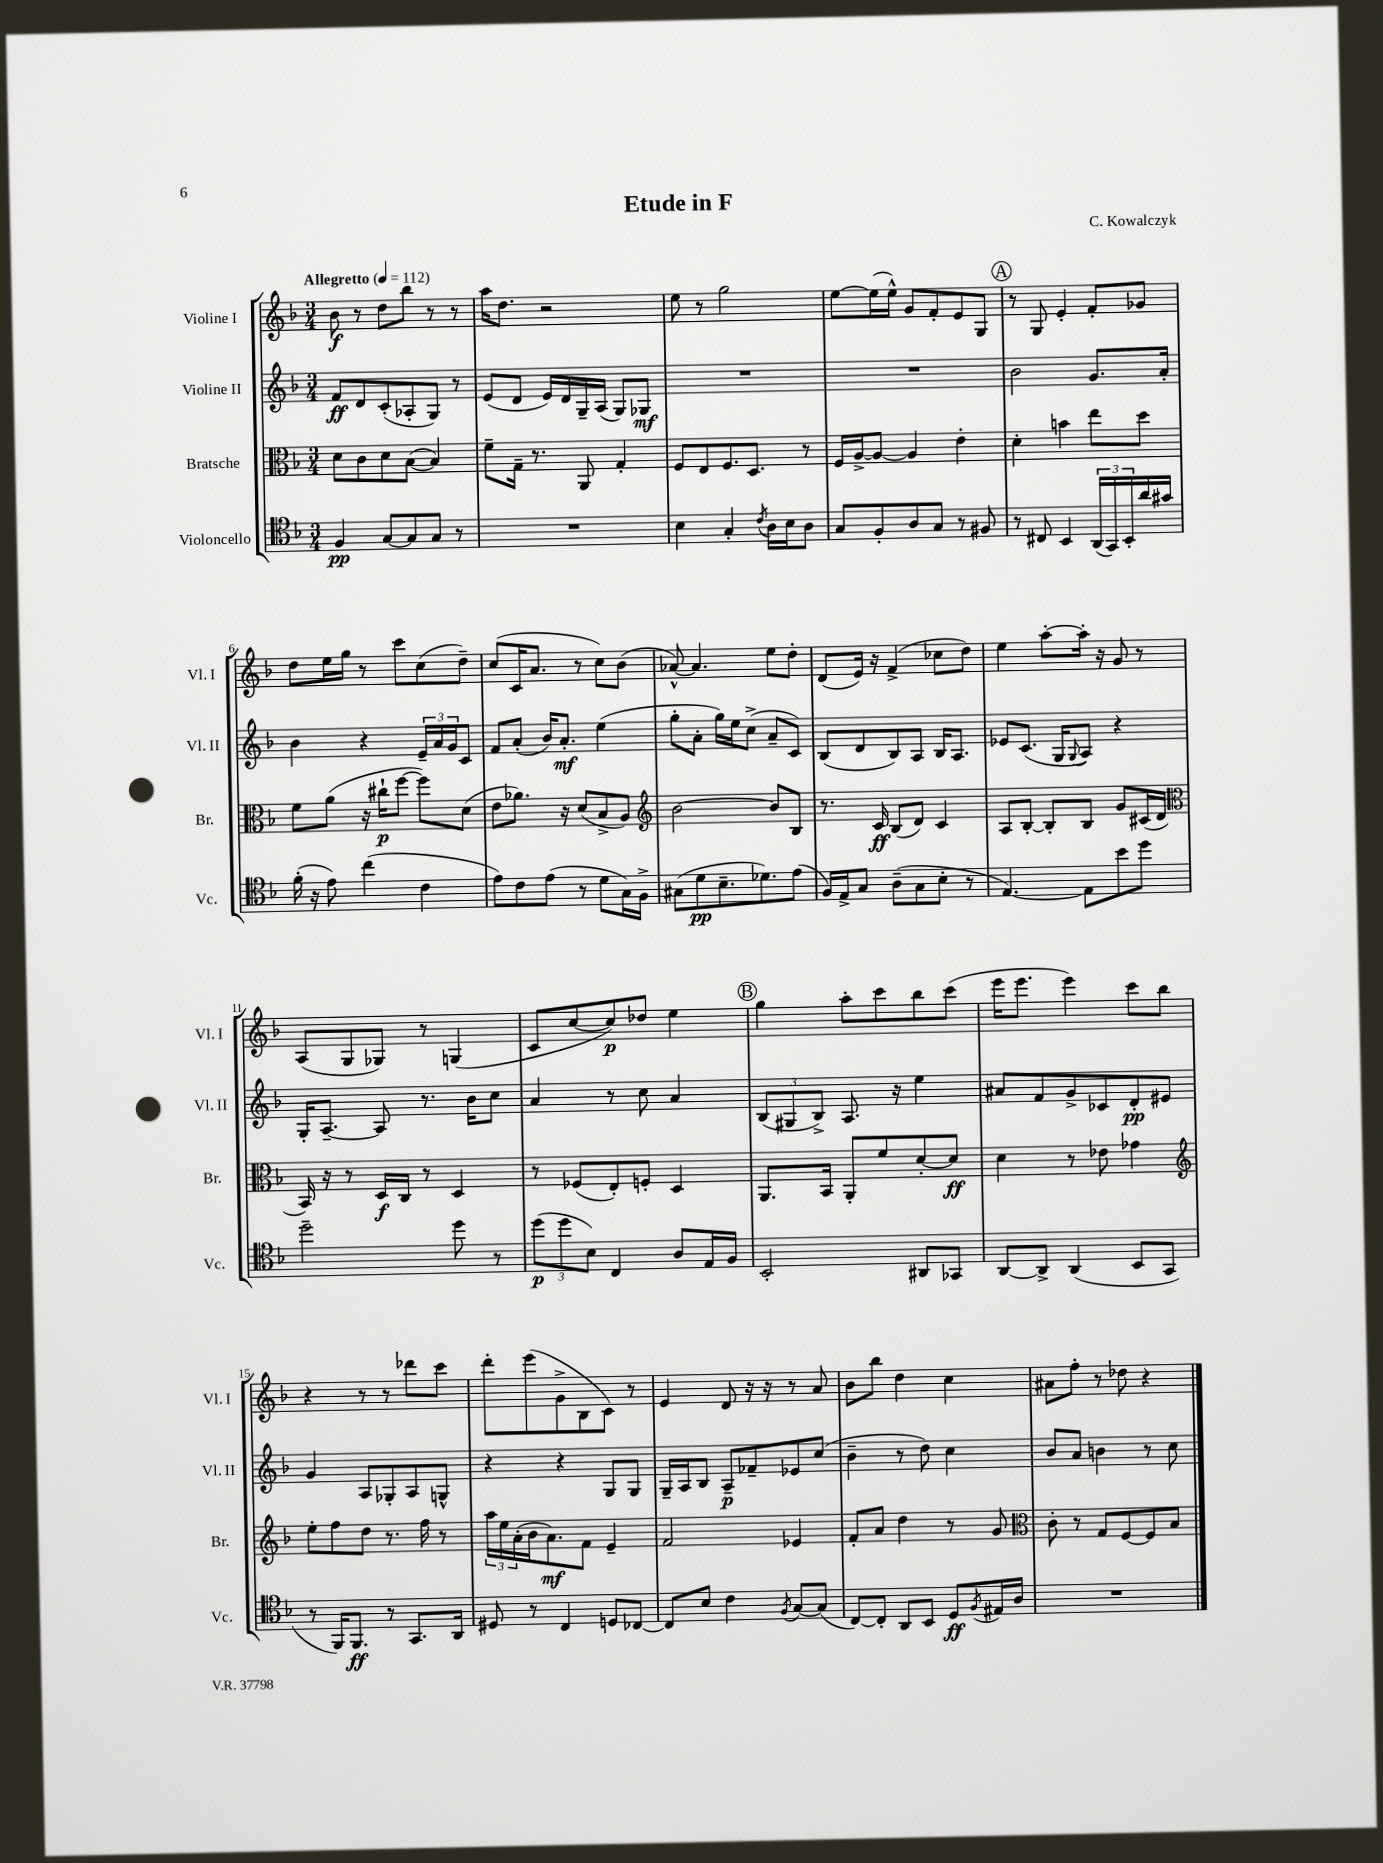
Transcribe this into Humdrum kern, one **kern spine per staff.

**kern	**kern	**kern	**kern
*staff4	*staff3	*staff2	*staff1
*clefC4	*clefC3	*clefG2	*clefG2
*k[b-]	*k[b-]	*k[b-]	*k[b-]
*M3/4	*M3/4	*M3/4	*M3/4
*MM112	*MM112	*MM112	*MM112
4F	8d	8f	8b-
.	8c	8d	8r
[8G	8d	(8c'	8dd
8G]	([8B-	8A-'	8bb-
8G	4B-])	8G)	8r
8r	.	8r	8r
=	=	=	=
2.r	8f~	(8e	16aa
.	.	.	8.dd
.	16G~	8d	.
.	8.r	.	.
.	.	16e)	2r
.	.	16d	.
.	8AA	16G~	.
.	.	(16A	.
.	4G'	8G)	.
.	.	8G-	.
=	=	=	=
4B-	8F	2.r	8ee
.	8E	.	8r
4G'	8.F	.	2gg
.	8.D	.	.
8qc	.	.	.
16A	.	.	.
16B-	.	.	.
8A	8r	.	.
=	=	=	=
8G	16F	2.r	[8ee
.	[16A^	.	.
8F'	8A_	.	(16ee]
.	.	.	16ee^^)
8A	4A]	.	8g
8G	.	.	8f'
8r	4e'	.	8e
8F#	.	.	8G
=	=	=	=
8r	4d'	2b-	8r
8C#	.	.	8G
4BB-	4b	.	4e'
(24AA	8ee	8.g	8f'
24GG)	.	.	.
24BB-'	.	.	.
16a	8dd	.	8g-
16g#	.	16a'	.
=	=	=	=
(16f'	8f	4b-	8dd
16r	.	.	.
8e)	(8a	.	16ee
.	.	.	16gg
(4cc	16r	4r	8r
.	16cc#`	.	.
.	[8ff	.	8ccc
4c	8ff])	24e~	(8cc
.	.	24a	.
.	.	24g	.
.	(8d	8c	8dd~)
=	=	=	=
8e)	8e	8f	(8cc
8c	8.a-)	(8a'	16c
.	.	.	8.a
(8e	.	16b-)	.
.	16r	8.a'	.
8r	(8d	.	8r
8d	8B-^	(4ee	8cc)
16G)	8A)	.	(8b-
16F^	.	.	.
=	=	=	=
*	*clefG2	*	*
(8G#	[2b-	8gg'	[8a-^^)
8d	.	8a'	4.a-]
8.B-~	.	16gg)	.
.	.	16ee	.
.	.	(8cc^	.
8.d-)	.	.	.
.	8b-]	8a~	8ee
(8e	8B-	8c)	8dd'
=	=	=	=
16F)	8.r	(8B-	(8d
16E^	.	.	.
8G	.	8d	16e)
.	16c	.	16r
(8A~	(8B-	8B-)	(4f^
8G	8d)	8A	.
8B-'	4c	16B-	8cc-
.	.	8.A	.
8r	.	.	8dd)
=	=	=	=
[4.E)	8A	8e-	4ee
.	[8B-'	(8.c	.
.	8B-']	.	[8aa'
.	.	16G	.
.	.	8qqG	.
8E]	8B-	8A)	16aa']
.	.	.	16r
8b-	8g	4r	8g
8dd	(16c#	.	8r
.	16d	.	.
=	=	=	=
*	*clefC3	*	*
2dd~	16BB-)	16G'	(8A
.	16r	[8.A~	.
.	8r	.	8G
.	16D	8A]	8G-)
.	16C	.	.
.	8r	8.r	8r
8dd	4D	.	(4G
.	.	16b-	.
8r	.	8cc	.
=	=	=	=
(12dd	8r	4a	8c
12dd	.	.	.
.	(8F-	.	[8cc
12B-)	.	.	.
4C	8E')	8r	8cc])
.	8F'	8cc	8dd-
8A	4D	4a	4ee
16E	.	.	.
16F	.	.	.
=	=	=	=
2BB-'	8.AA	(12B-	4gg
.	.	12G#	.
.	.	12B-^)	.
.	16BB-	.	.
.	8AA'	8.A	8aa'
.	8f	.	8ccc
.	.	16r	.
8AA#	[8d'	4ee	8bb-
8GG-	8d]	.	(8ccc
=	=	=	=
[8AA	4d	8a#	16eee
.	.	.	8.eee
8AA^]	.	8f	.
(4AA	8r	8g^	4eee)
.	8e-	8c-	.
8BB-	4g-	8d'	8ccc
8GG	.	8e#	8bb-
=	=	=	=
*	*clefG2	*	*
8r	8ee'	4g	4r
16FF)	8ff	.	.
8.FF	.	.	.
.	8dd	8A	8r
8r	8.r	8G-'	8r
8.GG	.	8A	8ddd-
.	16ff	.	.
.	8r	8G^^	8ccc
16AA	.	.	.
=	=	=	=
8D#	24aa	4r	8ddd'
.	24ee	.	.
.	(24a'	.	.
8r	16b-	.	(8eee
.	8.a)	.	.
4C	.	4r	8g^
.	8f	.	8B-
8D	4e~	8G	8c)
[8C-	.	8G	8r
=	=	=	=
8C-]	2f	16G~	4e
.	.	16A	.
8B-	.	8B-	.
4c	.	8A~	8d
.	.	8f-~	16r
.	.	.	16r
8qF	.	.	.
[8G	4e-	8e-	8r
(8G]	.	(8cc	8a
=	=	=	=
[8C)	8f'	4b-~	8b-
8C']	8a	.	8bb-
8AA	4dd	8r	4dd
8BB-	.	8dd)	.
8D	8r	4cc	4cc
8qF	.	.	.
16E#	8g	.	.
16A	.	.	.
=	=	=	=
*	*clefC3	*	*
2.r	8c'	8b-	8a#
.	8r	8a	8ff'
.	8G	4b	8r
.	[8F	.	8dd-
.	8F]	8r	4r
.	8B-	8cc	.
==	==	==	==
*-	*-	*-	*-
